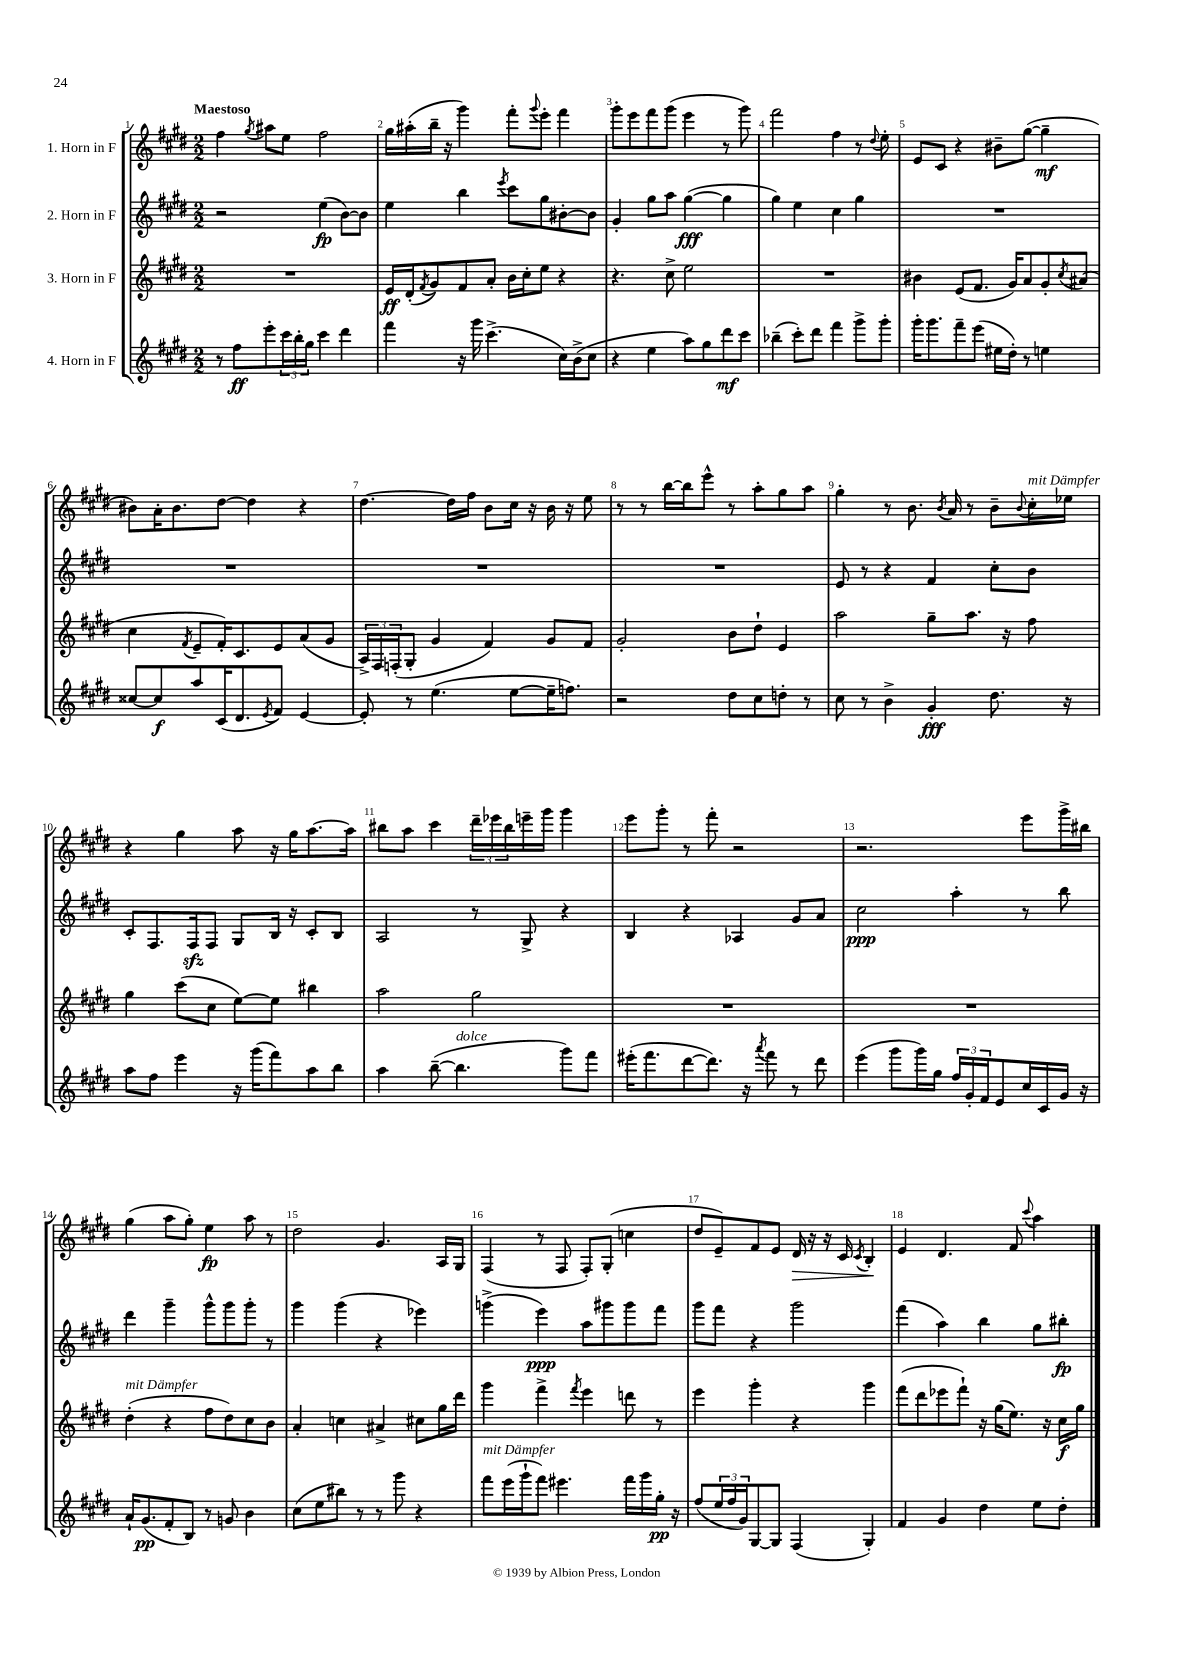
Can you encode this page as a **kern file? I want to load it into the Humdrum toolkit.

**kern	**dynam	**kern	**dynam	**kern	**dynam	**kern	**dynam
*part4	*part4	*part3	*part3	*part2	*part2	*part1	*part1
*staff4	*staff4	*staff3	*staff3	*staff2	*staff2	*staff1	*staff1
*I"4. Horn in F	*	*I"3. Horn in F	*	*I"2. Horn in F	*	*I"1. Horn in F	*
*clefG2	*	*clefG2	*	*clefG2	*	*clefG2	*
*k[f#c#g#d#]	*	*k[f#c#g#d#]	*	*k[f#c#g#d#]	*	*k[f#c#g#d#]	*
*M2/2	*	*M2/2	*	*M2/2	*	*M2/2	*
=1	=1	=1	=1	=1	=1	=1	=1
!	!	!	!	!	!	!LO:TX:a:B:t=Maestoso	!
8r	.	1r	.	2r	.	4ff#\	.
8ff#\L	ff	.	.	.	.	.	.
.	.	.	.	.	.	8qgg#/	.
8eee'\	.	.	.	.	.	8aa#X\L	.
24ccc#\L	.	.	.	.	.	8ee\J	.
24bb'\	.	.	.	.	.	.	.
24gg#\JJ	.	.	.	.	.	.	.
4ccc#\	.	.	.	(4ee\	fp	2ff#\	.
4ddd#\	.	.	.	[8b\L)	.	.	.
.	.	.	.	8b\J]	.	.	.
=2	=2	=2	=2	=2	=2	=2	=2
4fff#\	.	16e/LL	ff	4ee\	.	16gg#\LL	.
.	.	(16d#'/J	.	.	.	(16aa#X'\	.
.	.	8qf#/	.	.	.	.	.
.	.	8g#/)	.	.	.	16bb~\JJ	.
.	.	.	.	.	.	16r	.
16r	.	8f#/	.	4bb\	.	4ggg#\)	.
16ggg#\	.	.	.	.	.	.	.
(4.ccc#^\	.	8a'/J	.	.	.	.	.
.	.	.	.	8qeee/	.	.	.
.	.	16b\LL	.	8ccc#\L	.	8fff#'\L	.
.	.	16cc#'\J	.	.	.	.	.
.	.	.	.	.	.	8qqggg#/	.
.	.	8ee\J	.	8gg#\	.	8eee'\J	.
16cc#\LL)	.	4r	.	[8b#X'\	.	4fff#\	.
(16b^\J	.	.	.	.	.	.	.
8cc#\J	.	.	.	8b#\J]	.	.	.
=3	=3	=3	=3	=3	=3	=3	=3
4r	.	4.r	.	4g#'/	.	8ggg#'\L	.
.	.	.	.	.	.	8eee\	.
4ee\	.	.	.	8gg#\L	.	8fff#\	.
.	.	8cc#^\	.	8aa\J	.	(8ggg#\J	.
8aa\L)	.	2ee\	.	([4gg#\	fff	4eee\	.
8gg#\	.	.	.	.	.	.	.
8ddd#\	mf	.	.	4gg#\]	.	8r	.
8ccc#\J	.	.	.	.	.	8ggg#\)	.
=4	=4	=4	=4	=4	=4	=4	=4
(4bb-X~\	.	1r	.	4gg#\)	.	2fff#\	.
8ccc#'\L)	.	.	.	4ee\	.	.	.
8ddd#\J	.	.	.	.	.	.	.
4fff#\	.	.	.	4cc#\	.	4ff#\	.
8ggg#^\L	.	.	.	4gg#\	.	8r	.
.	.	.	.	.	.	8qqdd#/	.
8ggg#'\J	.	.	.	.	.	8ee'\	.
=5	=5	=5	=5	=5	=5	=5	=5
16ggg#'\KL	.	4b#X\	.	1r	.	8e/L	.
8.ggg#\	.	.	.	.	.	.	.
.	.	.	.	.	.	8c#/J	.
8fff#~\	.	(8e/L	.	.	.	4r	.
(8eee\J	.	8.f#/J	.	.	.	.	.
16ee#X\LL	.	.	.	.	.	8b#X~\L	.
16dd#'\JJ)	.	16g#/KL)	.	.	.	.	.
8r	.	8a/	.	.	.	([8gg#\J	.
4een\	.	8g#'/	.	.	.	4gg#~\]	mf
.	.	8qcc#/	.	.	.	.	.
.	.	(8a#X/J	.	.	.	.	.
!!LO:LB:g=z
=6	=6	=6	=6	=6	=6	=6	=6
[8cc##X/L	.	4cc#\	.	1r	.	8b#X\L)	.
8cc##/]	f	.	.	.	.	16a'\K	.
.	.	.	.	.	.	8.b#\	.
.	.	8qf#/	.	.	.	.	.
8aa/	.	8e~/L	.	.	.	.	.
(16c#/K	.	16f#'/K)	.	.	.	[8dd#\J	.
8.d#/	.	8.c#/	.	.	.	.	.
.	.	.	.	.	.	4dd#\]	.
8qe/	.	.	.	.	.	.	.
8f#/J)	.	8e/	.	.	.	.	.
[4e/	.	(8a/	.	.	.	4r	.
.	.	8g#/J	.	.	.	.	.
=7	=7	=7	=7	=7	=7	=7	=7
8e'/]	.	24A^/LL)	.	1r	.	[4.dd#\	.
.	.	24F#/	.	.	.	.	.
.	.	(24Fn'/J	.	.	.	.	.
8r	.	8G#'/J	.	.	.	.	.
(4.ee\	.	4g#/	.	.	.	.	.
.	.	.	.	.	.	16dd#\LL]	.
.	.	.	.	.	.	16ff#\JJ	.
.	.	4f#/)	.	.	.	8b\L	.
[8ee\L	.	.	.	.	.	16cc#\Jk	.
.	.	.	.	.	.	16r	.
16ee~\K]	.	8g#/L	.	.	.	16b\	.
8.ffn\J)	.	.	.	.	.	16r	.
.	.	8f#/J	.	.	.	8ee\	.
=8	=8	=8	=8	=8	=8	=8	=8
2r	.	2g#'/	.	1r	.	8r	.
.	.	.	.	.	.	8r	.
.	.	.	.	.	.	[16bb\LL	.
.	.	.	.	.	.	16bb\J]	.
.	.	.	.	.	.	8eee^^\J	.
8dd#\L	.	8b\L	.	.	.	8r	.
8cc#\	.	8dd#`\J	.	.	.	8aa'\L	.
8ddn'\J	.	4e/	.	.	.	8gg#\	.
8r	.	.	.	.	.	8aa\J	.
=9	=9	=9	=9	=9	=9	=9	=9
8cc#\	.	2aa\	.	8e/	.	4gg#'\	.
8r	.	.	.	8r	.	.	.
4b^\	.	.	.	4r	.	8r	.
.	.	.	.	.	.	8.b\	.
4g#'/	fff	8gg#~\L	.	4f#/	.	.	.
.	.	.	.	.	.	8qb/	.
.	.	.	.	.	.	16a/	.
.	.	8.aa\J	.	.	.	8r	.
8.dd#\	.	.	.	8cc#'\L	.	8b~\L	.
.	.	16r	.	.	.	.	.
.	.	.	.	.	.	8qqb/	.
!	!	!	!	!	!	!LO:TX:a:i:t=mit Dämpfer	!
.	.	8ff#\	.	8b\J	.	16cc#'\L	.
16r	.	.	.	.	.	16ee-X\JJ	.
!!LO:LB:g=z
=10	=10	=10	=10	=10	=10	=10	=10
8aa\L	.	4gg#\	.	8c#'/L	.	4r	.
8ff#\J	.	.	.	8.F#/	.	.	.
4eee\	.	(8ccc#\L	.	.	.	4gg#\	.
.	.	.	.	16F#zz/k	.	.	.
.	.	8cc#\J	.	8F#/J	.	.	.
16r	.	[8ee\L)	.	8G#/L	.	8aa\	.
(16ggg#\KL	.	.	.	.	.	.	.
8fff#\)	.	8ee\J]	.	16B/Jk	.	16r	.
.	.	.	.	16r	.	16gg#\KL	.
8aa\	.	4bb#X\	.	8c#'/L	.	[8.aa\	.
8bb\J	.	.	.	8B/J	.	.	.
.	.	.	.	.	.	16aa\Jk]	.
=11	=11	=11	=11	=11	=11	=11	=11
4aa\	.	2aa\	.	2A/	.	8bb#X\L	.
.	.	.	.	.	.	8aa\J	.
([8bb~\	.	.	.	.	.	4ccc#\	.
!LO:TX:a:i:t=dolce	!	!	!	!	!	!	!
4.bb\]	.	.	.	.	.	.	.
.	.	2gg#\	.	8r	.	24ddd#~\LL	.
.	.	.	.	.	.	24eee-X\	.
.	.	.	.	.	.	24bb#\	.
.	.	.	.	8G#^/	.	16eeen~\	.
.	.	.	.	.	.	16ggg#\JJ	.
8ggg#\L)	.	.	.	4r	.	4ggg#\	.
8fff#\J	.	.	.	.	.	.	.
=12	=12	=12	=12	=12	=12	=12	=12
(16eee#X'\KL	.	1r	.	4B/	.	8eee\L	.
8.fff#\	.	.	.	.	.	.	.
.	.	.	.	.	.	8ggg#'\J	.
[8ddd#\	.	.	.	4r	.	8r	.
8.ddd#\J])	.	.	.	.	.	8fff#'\	.
.	.	.	.	4A-X/	.	2r	.
16r	.	.	.	.	.	.	.
8qaaa/	.	.	.	.	.	.	.
8fff#\	.	.	.	.	.	.	.
8r	.	.	.	8g#/L	.	.	.
8ddd#\	.	.	.	8a/J	.	.	.
=13	=13	=13	=13	=13	=13	=13	=13
(4eee\	.	1r	.	2cc#\	ppp	2.r	.
8ggg#\L	.	.	.	.	.	.	.
16ggg#\L)	.	.	.	.	.	.	.
16gg#\JJ	.	.	.	.	.	.	.
24ff#/LL	.	.	.	4aa'\	.	.	.
24g#'/	.	.	.	.	.	.	.
24f#/J	.	.	.	.	.	.	.
8e/	.	.	.	.	.	.	.
16cc#/L	.	.	.	8r	.	8eee\L	.
16c#/	.	.	.	.	.	.	.
16g#/JJ	.	.	.	8bb\	.	16ggg#^\L	.
16r	.	.	.	.	.	16bb#X\JJ	.
!!LO:LB:g=z
=14	=14	=14	=14	=14	=14	=14	=14
!	!	!LO:TX:a:i:t=mit Dämpfer	!	!	!	!	!
16a`/KL	.	(4dd#'\	.	4ddd#\	.	(4gg#\	.
(8.g#/	pp	.	.	.	.	.	.
8f#'/	.	4r	.	4ggg#~\	.	8aa\L	.
8B/J)	.	.	.	.	.	8gg#'\J)	.
8r	.	8ff#\L	.	8ggg#^^\L	.	4ee\	fp
8gn/	.	8dd#\)	.	8ggg#\	.	.	.
4b\	.	8cc#\	.	8ggg#'\J	.	8aa\	.
.	.	8b\J	.	8r	.	8r	.
=15	=15	=15	=15	=15	=15	=15	=15
(8cc#\L	.	4a'/	.	4ggg#\	.	2dd#\	.
8ee\	.	.	.	.	.	.	.
8bb#X\J)	.	4ccn\	.	(4ggg#\	.	.	.
8r	.	.	.	.	.	.	.
8r	.	4a#X^/	.	4r	.	4.g#/	.
8ggg#\	.	.	.	.	.	.	.
4r	.	8cc#X\L	.	4eee-X\)	.	.	.
.	.	16gg#\L	.	.	.	16A/LL	.
.	.	16ddd#\JJ	.	.	.	16G#/JJ	.
=16	=16	=16	=16	=16	=16	=16	=16
!LO:TX:a:i:t=mit Dämpfer	!	!	!	!	!	!	!
8fff#\L	.	4ggg#\	.	(4gggn^\	.	(4F#/	.
(16eee\L	.	.	.	.	.	.	.
16ggg#`\J	.	.	.	.	.	.	.
8fff#\J)	.	4fff#^\	.	4eee\)	ppp	8r	.
4.eee#X\	.	.	.	.	.	8F#/	.
.	.	8qfff#/	.	.	.	.	.
.	.	4eee\	.	8aa\L	.	8F#'/L)	.
.	.	.	.	8ggg#X\	.	(8G#'/J	.
16fff#\LL	.	8dddn\	.	8ggg#\	.	4ccn\	.
16ggg#\	.	.	.	.	.	.	.
16gg#'\JJ	pp	8r	.	8fff#\J	.	.	.
16r	.	.	.	.	.	.	.
=17	=17	=17	=17	=17	=17	=17	=17
(8ff#/L	.	4eee\	.	8ggg#\L	.	8dd#/L	.
24ee/L	.	.	.	8fff#\J	.	8e~/)	.
24ff#/	.	.	.	.	.	.	.
24g#/J)	.	.	.	.	.	.	.
[8G#/	.	4ggg#'\	.	4r	.	8f#/	.
8G#/J]	.	.	.	.	.	8e/J	.
!	!	!	!	!	!	!	!LO:HP:b
(4F#/	.	4r	.	2ggg#\	.	16d#/	>
.	.	.	.	.	.	16r	.
.	.	.	.	.	.	16r	.
.	.	.	.	.	.	16c#/	.
.	.	.	.	.	.	8qc#/	.
4G#'/)	.	4ggg#\	.	.	.	4B'/	.
.	.	.	.	.	.	.	]
=18	=18	=18	=18	=18	=18	=18	=18
4f#/	.	(8fff#\L	.	(4fff#\	.	4e/	.
.	.	8ddd#\	.	.	.	.	.
4g#/	.	8eee-X\	.	4aa\)	.	4.d#/	.
.	.	8fff#`\J)	.	.	.	.	.
4dd#\	.	16r	.	4bb\	.	.	.
.	.	(16gg#\KL	.	.	.	.	.
.	.	8.ee\J)	.	.	.	8f#/	.
.	.	.	.	.	.	8qqccc#/	.
8ee\L	.	.	.	8gg#\L	.	4aa\	.
.	.	16r	.	.	.	.	.
8dd#'\J	.	16cc#\LL	f	8bb#X'\J	fp	.	.
.	.	16gg#\JJ	.	.	.	.	.
==	==	==	==	==	==	==	==
*-	*-	*-	*-	*-	*-	*-	*-
